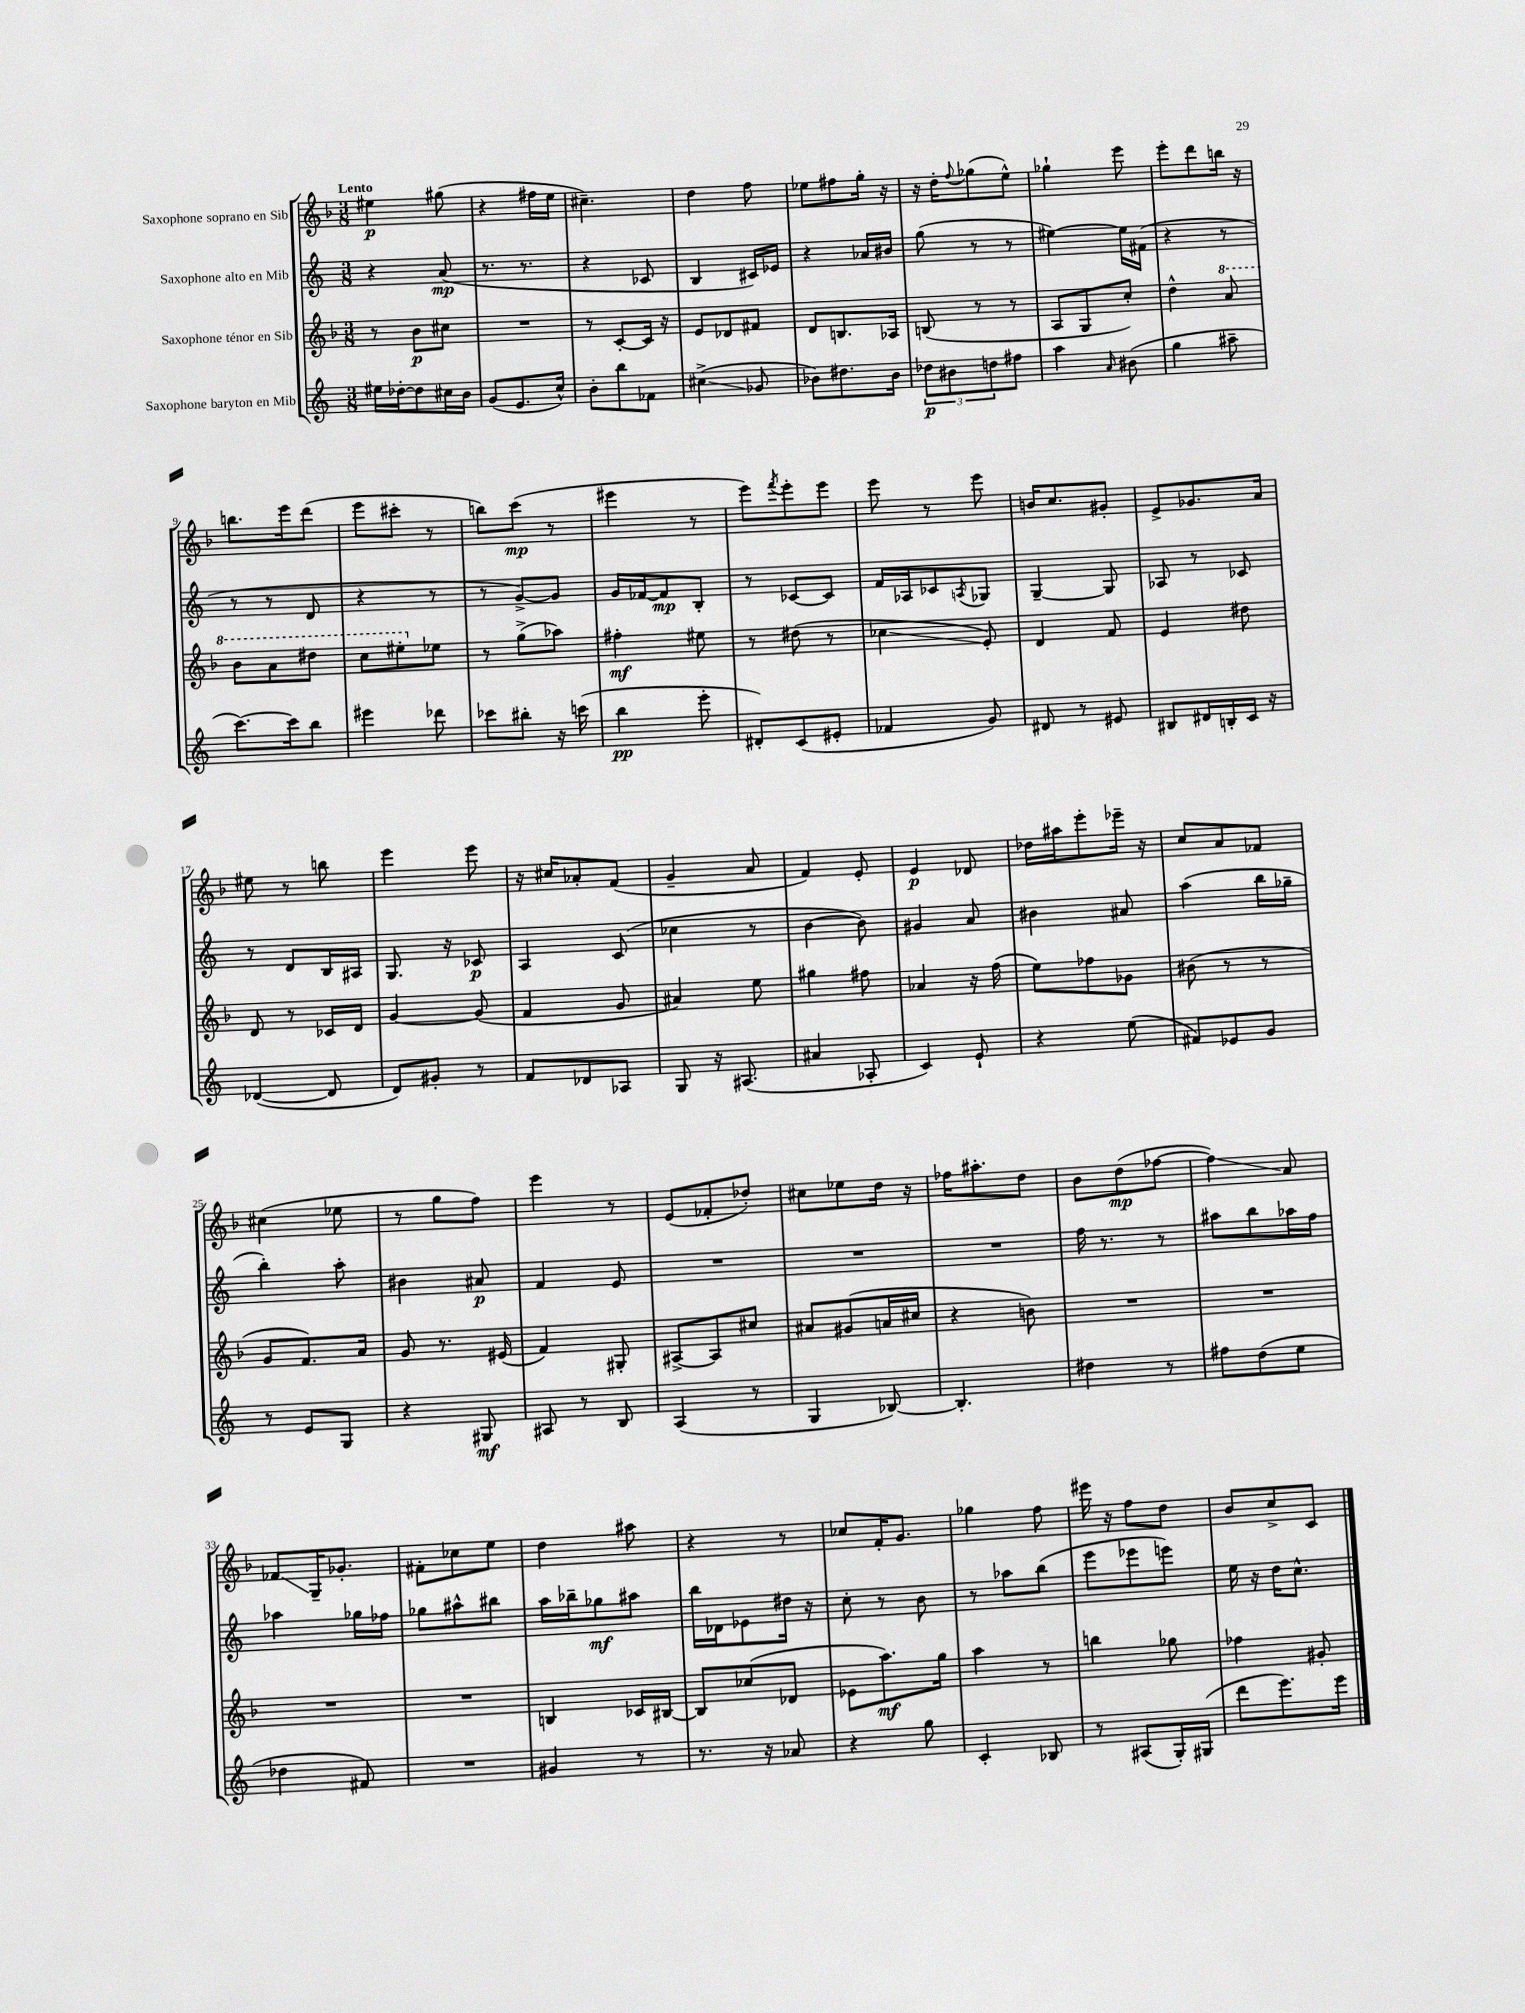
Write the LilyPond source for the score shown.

<<
\new StaffGroup <<
\new Staff = "s0" \with { instrumentName = "Saxophone soprano en Sib" } {
    \clef treble \key f \major \numericTimeSignature \time 3/8 \tempo "Lento"
    eis''4\p gis''8( |
    r4 fis''16 e''16 |
    cis''4.--) |
    d''4 f''8 |
    ees''8 fis''8 g''16-. r16 |
    r16 d''16-. \appoggiatura { f''8 } ges''8( e''8-^) |
    ges''4-! e'''8 |
    e'''8-. d'''8 b''16 r16 |
    b''8. e'''16 d'''8( |
    e'''8 cis'''8-. r8 |
    b''8) c'''8\mp( r8 |
    eis'''4 r8 |
    e'''8) \acciaccatura { f'''8 } e'''8-. e'''8 |
    e'''8 r8 e'''8 |
    b'16 c''8. gis'8-. |
    e'8-> ges'8. a'16 |
    eis''8 r8 b''8 |
    e'''4 e'''8 |
    r16 cis''16 aes'8-. f'8( |
    g'4-- a'8 |
    f'4) e'8-. |
    e'4\p des'8 |
    des''16 ais''16 e'''8-. ees'''16-- r16 |
    c''8 a'8 fes'8 |
    cis''4( ees''8 |
    r8 g''8 f''8) |
    e'''4 r8 |
    e'8( fes'8-. des''8-.) |
    cis''8 ees''8 d''16 r16 |
    fes''16 ais''8.-. d''8 |
    bes'8 d''8\mp( fes''8~ |
    fes''4\glissando) a'8 |
    fes'8\glissando g16-- ges'8.-. |
    fis'8-. ces''8 e''8 |
    d''4 ais''8 |
    r4 r8 |
    ces''8 f'16-. g'8. |
    ges''4 f''8 |
    eis'''16 r16 f''8 d''8 |
    bes'8 c''8-> c'8 \bar "|." |
}
\new Staff = "s1" \with { instrumentName = "Saxophone alto en Mib" } {
    \clef treble \key c \major \numericTimeSignature \time 3/8
    r4 a'8\mp( |
    r8. r8. |
    r4 ces'8 |
    b4 cis'16) ees'16 |
    r4 aes'16 bis'16 |
    g''8( r8 r8 |
    eis''4~) eis''16 fis'16( |
    r4 r8 |
    r8 r8 d'8 |
    r4 r8 |
    r8 g'8~->) g'8 |
    g'16 fes'16~ fes'8\mp b8-. |
    r8 ces'8~ ces'8 |
    f'16 aes16 ces'8 \acciaccatura { a8 } ges8 |
    g4~-- g8 |
    aes8 r8 ces'8 |
    r8 d'8 b16 ais16 |
    g8. r16 ces'8\p |
    a4 c'8( |
    ces''4 r8 |
    b'4~ b'8) |
    gis'4 a'8 |
    bis'4 ais'8 |
    a''4( b''16 ges''16-- |
    b''4-.) a''8-. |
    bis'4 ais'8\p |
    f'4 e'8 |
    R4. |
    R4. |
    R4. |
    f''16 r8. r8 |
    ais''8 b''8 aes''16 f''16 |
    aes''4 ges''16 fes''16 |
    ges''8 ais''8-^ bis''8 |
    a''16 bes''16-- ges''8\mf ais''8 |
    b''16 des'16 ees'8 dis''16 r16 |
    c''8-. r8 b'8 |
    r8 aes''8 b''8( |
    e'''8 ees'''8 e'''8) |
    e''16 r16 d''16 c''8.-^ \bar "|." |
}
\new Staff = "s2" \with { instrumentName = "Saxophone ténor en Sib" } {
    \clef treble \key f \major \numericTimeSignature \time 3/8
    r8 bes'8\p cis''8 |
    R4. |
    r8 c'8~-. c'16 r16 |
    e'8 des'8 fis'8 |
    d'8 b8. aes16 |
    b8( r8 r8 |
    a8 g8 c''8-.) |
    d''4-^ \ottava #1 a''8 |
    bes''8 a''8 dis'''8 |
    c'''8 eis'''8-. \ottava #0 ees''8 |
    r8 g''8->( aes''8) |
    fis''4-.\mf eis''8 |
    r8 dis''8( r8 |
    ces''4\glissando e'8-.) |
    d'4 f'8 |
    e'4 dis''8 |
    d'8 r8 ces'16 d'16 |
    g'4~ g'8( |
    f'4 g'8 |
    ais'4) e''8 |
    gis''4 fis''8 |
    aes'4 r16 f''16( |
    e''8) fes''8 ges'8 |
    bis'8( r8 r8 |
    g'8 f'8.) a'16 |
    g'8 r8. eis'16( |
    f'4) gis8-. |
    ais8~-> ais8 cis''8 |
    ais'8 gis'8( a'16 cis''16 |
    r4 b'8) |
    R4. |
    R4. |
    R4. |
    R4. |
    b4 ces'16 bis16~ |
    bis8 ces''8( des'8 |
    ees'8 a''8.\mf) g''16 |
    a''4 r8 |
    b''4 ges''8 |
    fes''4 gis'8-. \bar "|." |
}
\new Staff = "s3" \with { instrumentName = "Saxophone baryton en Mib" } {
    \clef treble \key c \major \numericTimeSignature \time 3/8
    eis''16 des''16~-. des''8 cis''16 b'16 |
    g'8( e'8. c''16-^) |
    b'8-. b''8 fes'8 |
    cis''4->\glissando( ges'8 |
    bes'8) dis''8. bes'16 |
    \tuplet 3/2 { des''8\p bis'8 d''8 } fis''8 |
    a''4 \grace { a'16 } bis'8( |
    g''4 ais''8-- |
    c'''8.~) c'''16 b''8 |
    eis'''4 des'''8 |
    ces'''8 bis''8-. r16 c'''16( |
    b''4\pp e'''8-. |
    dis'8-.) c'8( eis'8-. |
    fes'4 g'8) |
    dis'8 r8 eis'8 |
    bis8 dis'16 b16-. c'16 r16 |
    des'4~( des'8 |
    d'8) gis'8-. r8 |
    f'8 des'8 aes8 |
    g8 r16 ais8.( |
    ais'4 aes8-. |
    c'4) e'8-! |
    r4 e''8( |
    fis'8) ees'8 g'8 |
    r8 e'8 g8 |
    r4 gis8\mf |
    ais8 r8 b8 |
    a4( r8 |
    g4 bes8~) |
    bes4.-. |
    dis''4 r8 |
    fis''8 d''8( e''8 |
    des''4 fis'8) |
    R4. |
    gis'4 r8 |
    r8. r16 aes'8 |
    r4 g''8 |
    c'4-. bes8 |
    r8 ais8( g16-.) gis16( |
    d'''8 e'''8.) e'''16 \bar "|." |
}
>>
>>
